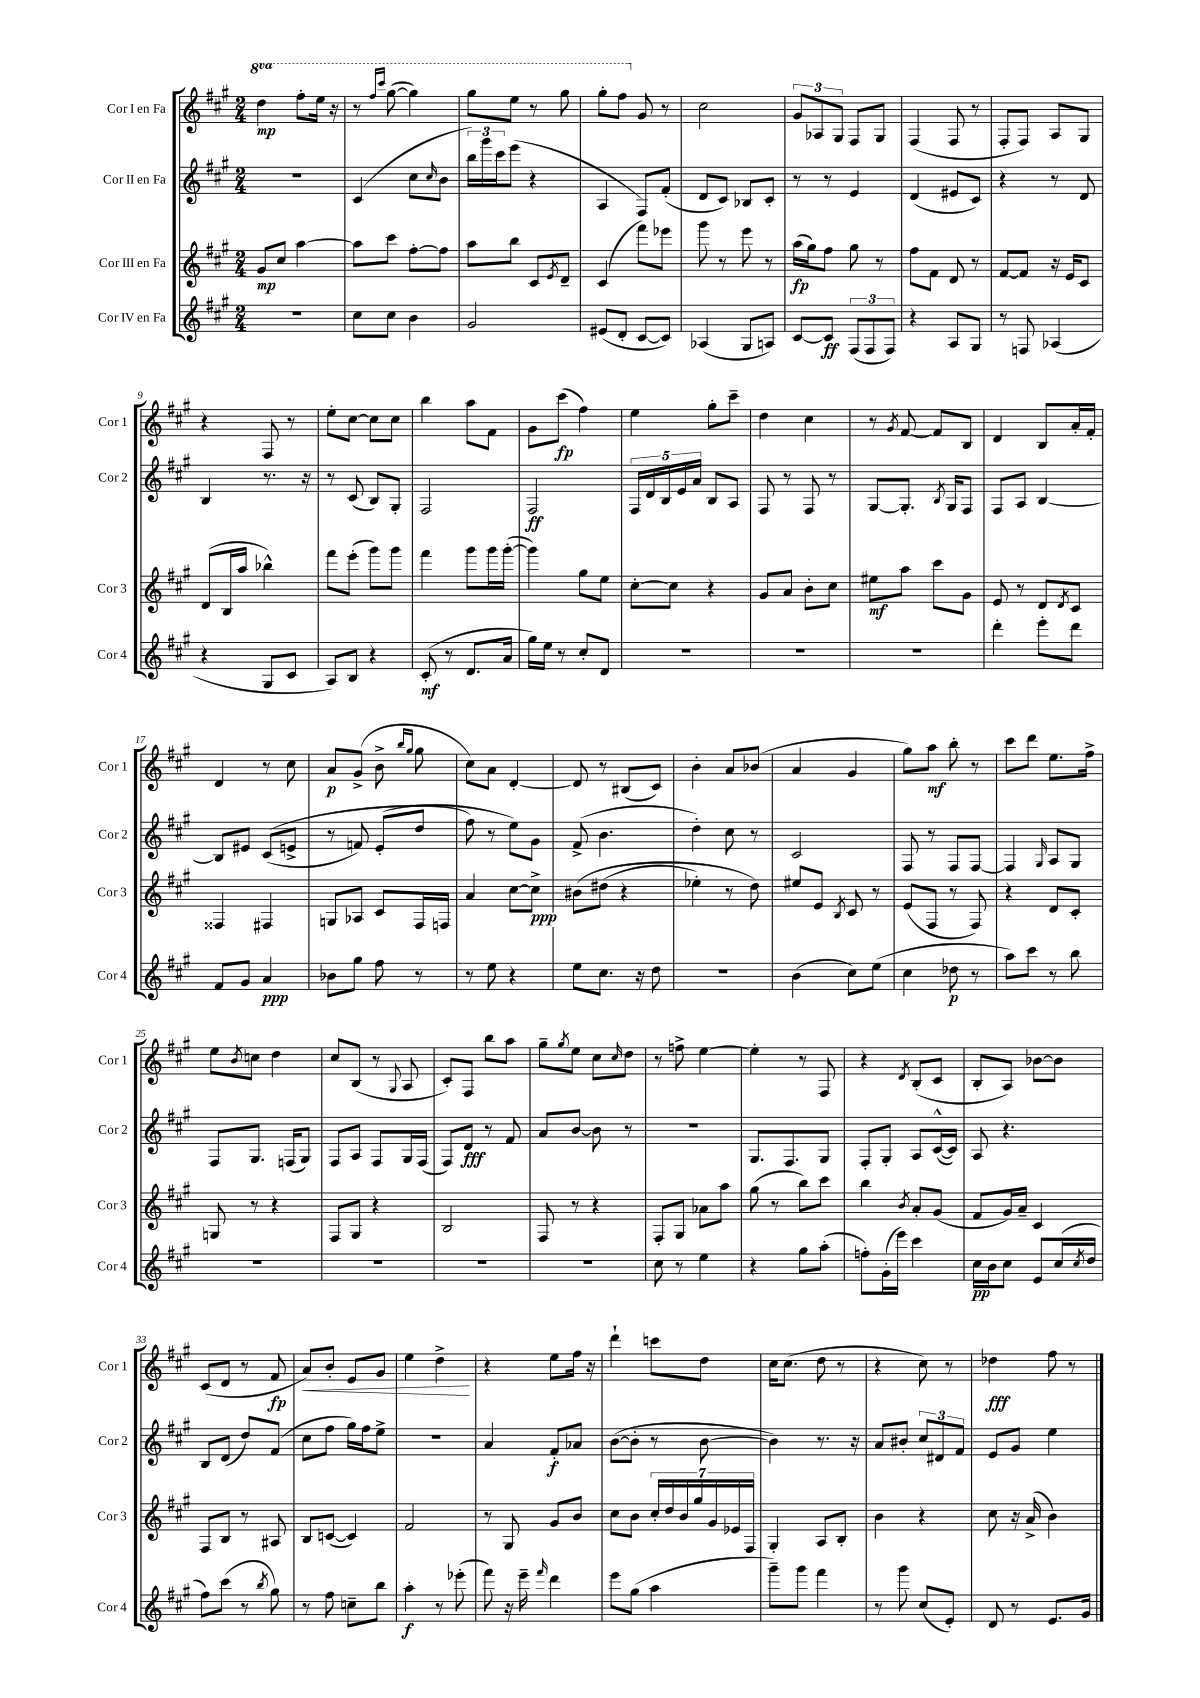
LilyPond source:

<<
\new StaffGroup <<
\new Staff = "s0" \with { instrumentName = "Cor I en Fa" shortInstrumentName = "Cor 1" } {
    \clef treble \key a \major \numericTimeSignature \time 2/4 \set Staff.ottavationMarkups = #ottavation-simple-ordinals
    \ottava #1 d'''4\mp fis'''8-. e'''16 r16 |
    r8 \grace { fis'''16 cis''''16 } gis'''8~( gis'''4) |
    gis'''8 e'''8 r8 gis'''8 |
    gis'''8-. fis'''8 \ottava #0 gis'8 r8 |
    cis''2 |
    \tuplet 3/2 { gis'8 aes8 gis8 } fis8 gis8 |
    fis4( fis8 r8 |
    fis8-. fis8) a8 gis8 |
    r4 fis8 r8 |
    e''8-. cis''8~ cis''8 cis''8 |
    b''4 a''8 fis'8 |
    gis'8 cis'''8\fp( fis''4) |
    e''4 gis''8-. cis'''8-- |
    d''4 cis''4 |
    r8 \acciaccatura { gis'8 } fis'8~ fis'8 b8 |
    d'4 b8 a'16-. fis'16-. |
    d'4 r8 cis''8 |
    a'8\p gis'8->( b'8-> \grace { b''16 gis''16 } gis''8 |
    cis''8) a'8 d'4~-. |
    d'8 r8 bis8( cis'8) |
    b'4-. a'8 bes'8( |
    a'4 gis'4 |
    gis''8) a''8\mf b''8-. r8 |
    cis'''8 d'''8 e''8. fis''16-> |
    e''8 \acciaccatura { b'8 } c''8 d''4 |
    cis''8 b8( r8 \appoggiatura { gis8 } a8 |
    cis'8-.) fis8 b''8 a''8 |
    gis''8-- \acciaccatura { gis''8 } e''8 cis''8 \grace { cis''16 } d''8 |
    r8 f''8-> e''4~ |
    e''4-. r8 fis8 |
    r4 \acciaccatura { d'8 } b8-.( cis'8 |
    b8-. a8) bes'8~ bes'8 |
    cis'8( d'8 r8 fis'8\fp |
    a'8\<) b'8-. e'8 gis'8 |
    e''4 d''4->\! |
    r4 e''8 fis''16 r16 |
    d'''4-! c'''8 d''8 |
    cis''16 cis''8.( d''8 r8 |
    r4 cis''8) r8 |
    des''4\fff fis''8 r8 \bar "|." |
}
\new Staff = "s1" \with { instrumentName = "Cor II en Fa" shortInstrumentName = "Cor 2" } {
    \clef treble \key a \major \numericTimeSignature \time 2/4
    R2 |
    cis'4( cis''8 \grace { cis''16 } b'8 |
    \tuplet 3/2 { b''16) gis'''16 cis'''16 } e'''8( r4 |
    a4 fis8) fis'8-.( |
    d'8 cis'8) bes8 cis'8-. |
    r8 r8 e'4 |
    d'4( eis'8 cis'8) |
    r4 r8 d'8 |
    b4 r8. r16 |
    r8 cis'8( b8) gis8-. |
    fis2 |
    fis2\ff |
    \tuplet 5/4 { fis16 d'16 b16 e'16 a'16 } b8 a8 |
    fis8 r8 fis8 r8 |
    gis8~ gis8.-. \acciaccatura { b8 } gis16 fis8 |
    fis8 a8 b4~ |
    b8 eis'8 cis'8(\( e'8-> |
    r8 f'8) e'8-.( d''8 |
    fis''8\) r8 e''8) gis'8 |
    fis'8->( b'4. |
    d''4-.) cis''8 r8 |
    cis'2 |
    fis8 r8 fis8 fis8~ |
    fis4 \grace { gis16 } a8 gis8 |
    fis8 gis8. f16( gis8) |
    fis8 a8 fis8 gis16 fis16( |
    fis8) d'8\fff r8 fis'8 |
    a'8 b'8~ b'8 r8 |
    R2 |
    gis8. fis8. gis8 |
    fis8-. gis8-. a8 cis'16~-^( cis'16) |
    a8 r4. |
    b8 d'8( d''8) fis'8( |
    cis''8 fis''8 gis''16) fis''16 e''8-> |
    R2 |
    a'4 fis'8-.\f aes'8 |
    b'8~( b'8-. r8 b'8~ |
    b'4) r8. r16 |
    a'8 bis'8-. \tuplet 3/2 { cis''8 dis'8 fis'8 } |
    e'8 gis'8 e''4 \bar "|." |
}
\new Staff = "s2" \with { instrumentName = "Cor III en Fa" shortInstrumentName = "Cor 3" } {
    \clef treble \key a \major \numericTimeSignature \time 2/4
    gis'8\mp cis''8 a''4~ |
    a''8 cis'''8 fis''8~-. fis''8 |
    a''8 b''8 cis'8 \acciaccatura { e'8 } d'8-- |
    cis'4( fis'''8) ees'''8 |
    gis'''8 r8 e'''8 r8 |
    a''16\fp( gis''16) fis''8 gis''8 r8 |
    fis''8 fis'8 d'8 r8 |
    fis'8~ fis'8 r16 e'16 cis'8 |
    d'8( b16 a''16 bes''4-^) |
    fis'''8 e'''8-.( gis'''8) gis'''8 |
    fis'''4 gis'''8 gis'''16 gis'''16~-.( |
    gis'''4) gis''8 e''8 |
    cis''8~-. cis''8 r4 |
    gis'8 a'8 b'8-. cis''8 |
    eis''8\mf a''8 cis'''8 gis'8 |
    e'8 r8 d'8 \acciaccatura { d'8 } cis'8 |
    fisis4 fis4 |
    g8 aes8 cis'8 fis16 f16 |
    a'4 cis''8~ cis''8->\ppp |
    bis'8\( dis''8( r4 |
    ees''4-.) r8 d''8\) |
    eis''8 e'8 \acciaccatura { b8 } cis'8 r8 |
    e'8( fis8 r8 fis8) |
    r4 d'8 cis'8-. |
    g8 r8 r4 |
    fis8 gis8 r4 |
    b2 |
    fis8 r8 r4 |
    fis8-. gis8 aes'8 a''8 |
    gis''8( r8 b''8) cis'''8 |
    b''4 \acciaccatura { b'8 } a'8-. gis'8( |
    fis'8 gis'16) a'16-- cis'4 |
    fis8 b8 r8 ais8 |
    b8 c'8~( c'4) |
    fis'2 |
    r8 gis8 gis'8 b'8 |
    cis''8 b'8 \tuplet 7/4 { cis''16-. d''16 b'16 gis''16 gis'16 ees'16 fis16 } |
    gis4-. a8 b8-. |
    b'4 r4 |
    cis''8 r16 a'16->( b'4) \bar "|." |
}
\new Staff = "s3" \with { instrumentName = "Cor IV en Fa" shortInstrumentName = "Cor 4" } {
    \clef treble \key a \major \numericTimeSignature \time 2/4
    r2 |
    cis''8 cis''8 b'4 |
    gis'2 |
    eis'8( d'8-. cis'8~ cis'8) |
    aes4( gis8 a8) |
    cis'8~ cis'8\ff \tuplet 3/2 { fis8( fis8 fis8) } |
    r4 a8 gis8 |
    r8 f8 aes4( |
    r4 gis8 cis'8 |
    a8) b8 r4 |
    cis'8-.\mf( r8 d'8. a'16 |
    gis''16) e''16 r8 cis''8-. d'8 |
    R2 |
    R2 |
    R2 |
    d'''4-. e'''8-. d'''8 |
    fis'8 gis'8 a'4\ppp |
    bes'8 gis''8 fis''8 r8 |
    r8 e''8 r4 |
    e''8 cis''8. r16 d''8 |
    R2 |
    b'4( cis''8) e''8( |
    cis''4 des''8\p r8 |
    a''8) cis'''8 r8 b''8 |
    R2 |
    R2 |
    R2 |
    R2 |
    cis''8 r8 e''4 |
    r4 gis''8 a''8-.( |
    f''8-.) gis'16-.( e'''16) cis'''4 |
    cis''16\pp b'16 cis''8 e'8 cis''16( \acciaccatura { cis''8 } d''16 |
    fis''8) cis'''8( r8 \acciaccatura { b''8 } gis''8) |
    r8 fis''8 c''8-- b''8 |
    a''4-.\f r8 ees'''8-.( |
    fis'''8) r16 e'''16-- \grace { fis'''16 } d'''4 |
    e'''8 gis''8( a''4 |
    gis'''8--) gis'''8 fis'''4 |
    r8 gis'''8 cis''8( e'8-.) |
    d'8 r8 e'8. gis'16 \bar "|." |
}
>>
>>
